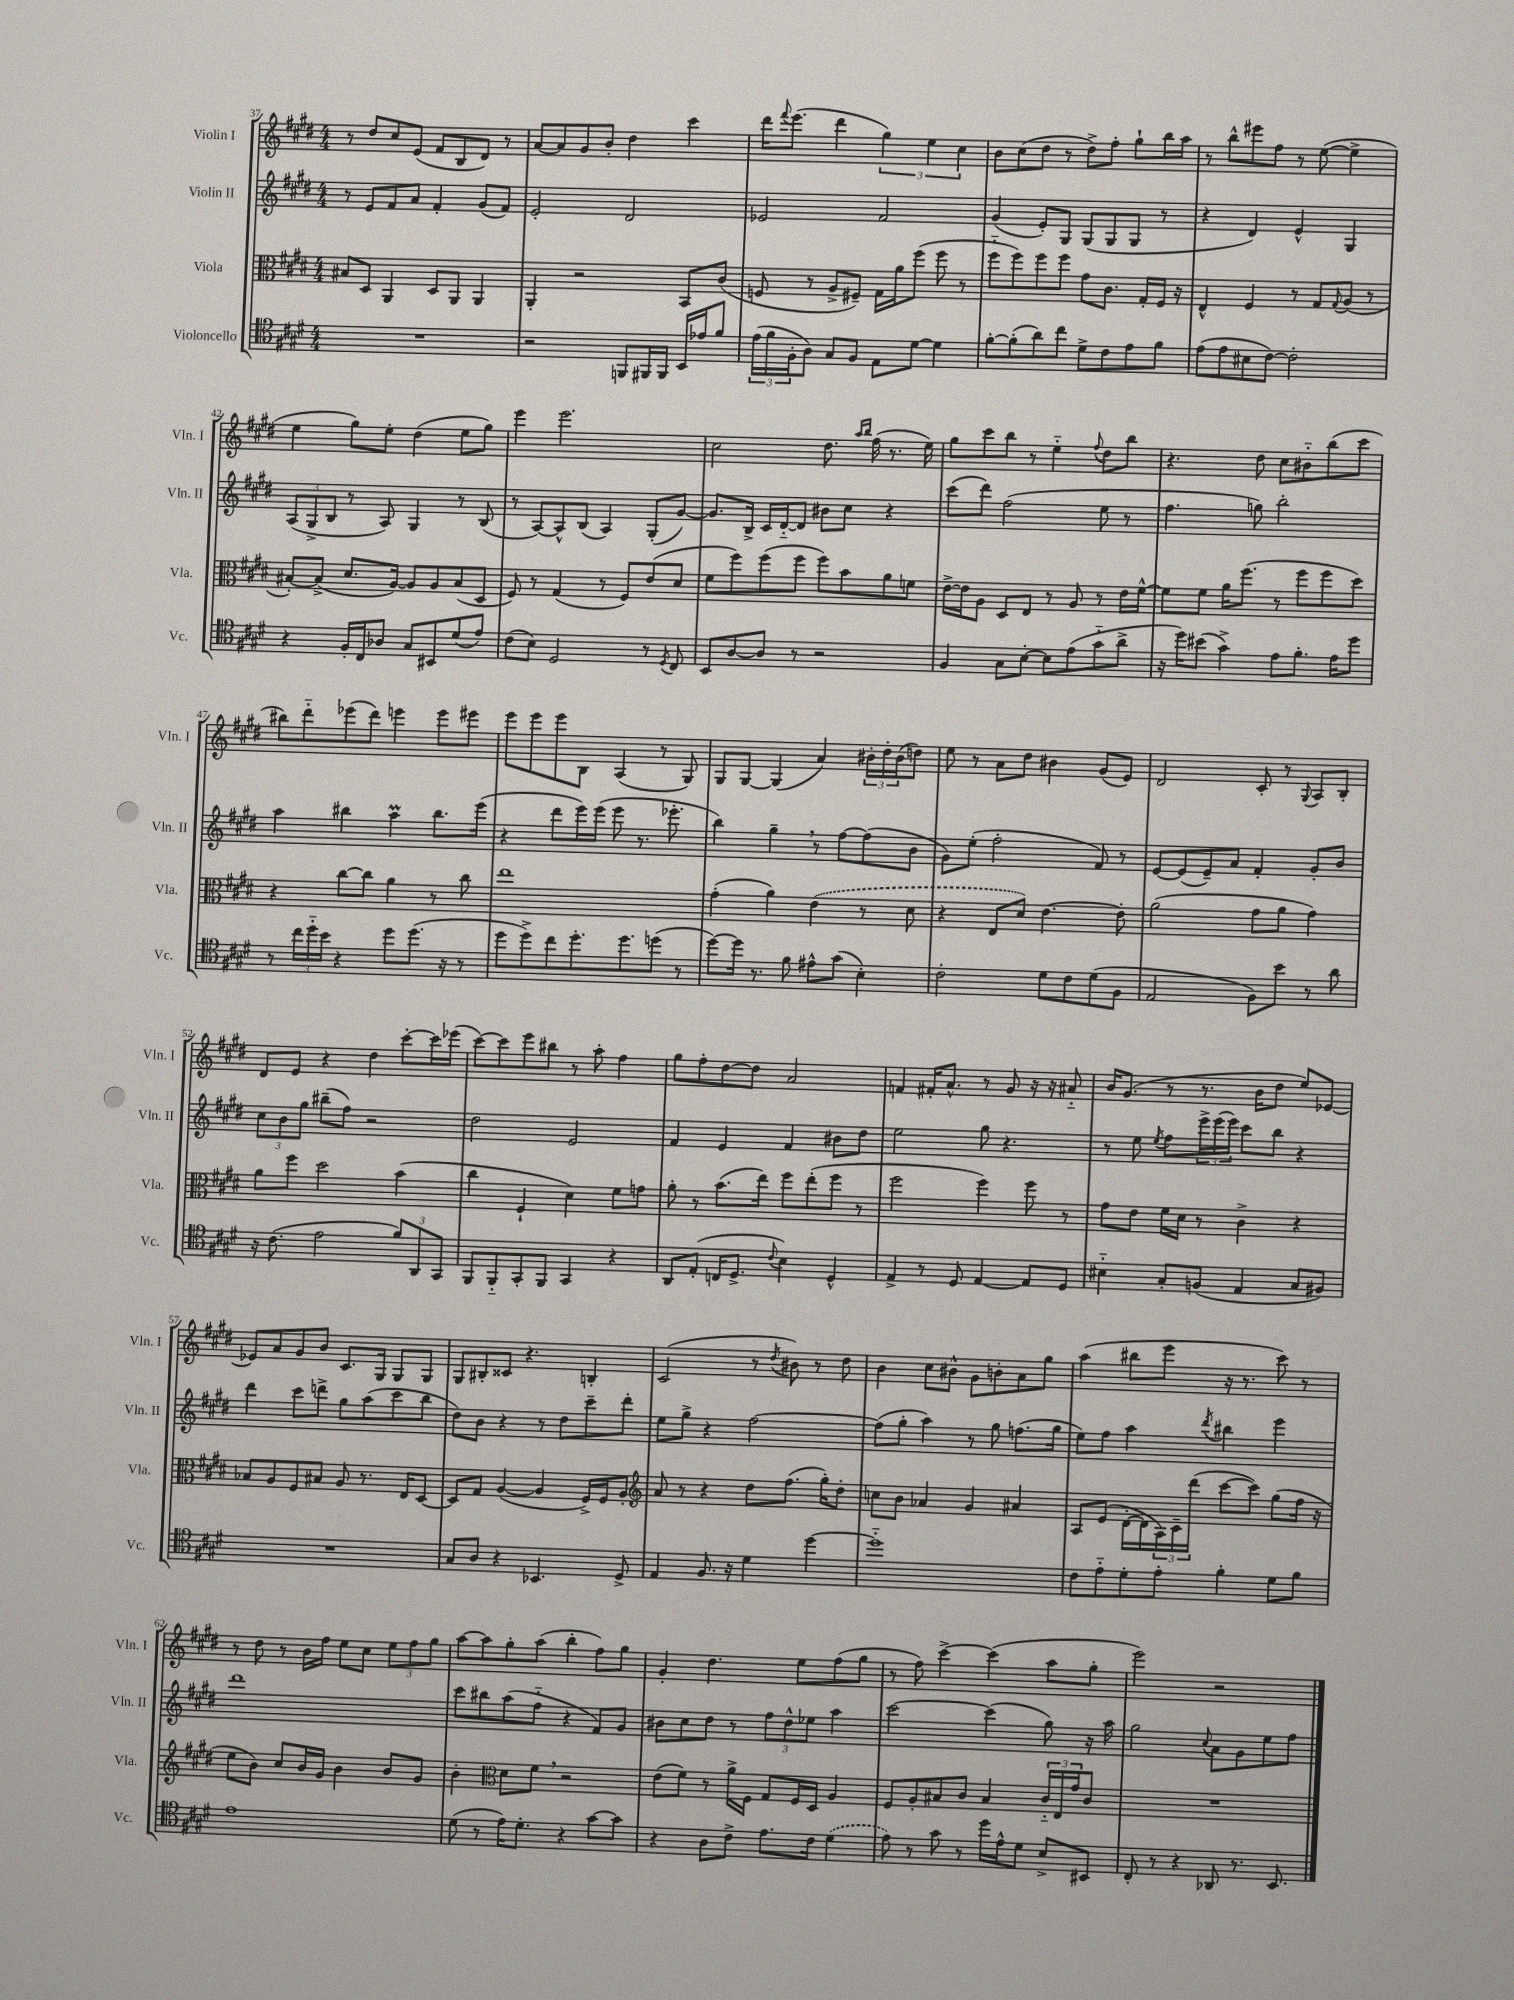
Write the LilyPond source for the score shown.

<<
\new StaffGroup <<
\new Staff = "s0" \with { instrumentName = "Violin I" shortInstrumentName = "Vln. I" } {
    \clef treble \key e \major \numericTimeSignature \time 4/4
    r8 dis''8 cis''8 e'8( fis'8 b8 dis'8) r8 |
    a'8~ a'8 gis'8 b'8-. dis''4 cis'''4 |
    dis'''16 \appoggiatura { fis'''8 } e'''8.( dis'''4 \tuplet 3/2 { gis''4) e''4 cis''4 } |
    b'8 cis''8( dis''8 r8 dis''8->) fis''8-. gis''8-! b''16 a''16 |
    r8 b''8-^ eis'''8 fis''8 r8 e''8~( e''4-> |
    e''4 gis''8) e''8-. dis''4( e''8 gis''8) |
    e'''4 e'''2. |
    cis''2 dis''8. \grace { a''16 b''16 } fis''16( r8. e''16) |
    gis''8 cis'''8 b''8 r8 e''4-_ \appoggiatura { fis''8 } dis''8 b''8 |
    r4. dis''8 cis''8 bis'8-_ b''8( cis'''8 |
    bis''8) dis'''8-_ ees'''8( dis'''8) e'''4 e'''8 eis'''8 |
    e'''8 e'''8 e'''8 b8 a4( r8 gis8) |
    gis8 gis8~ gis4( a'4) \tuplet 3/2 { bis'16-. dis''16-. bis'16( } d''8) |
    e''8 r8 a'8 dis''8 bis'4 gis'8( e'8) |
    dis'2 cis'8-. r8 \appoggiatura { gis8 } a8 b8-. |
    dis'8 e'8 r4 dis''4 cis'''8~-. cis'''16 ees'''16( |
    cis'''8~) cis'''8 e'''8 bis''8 r8 a''8-. fis''4 |
    gis''8 fis''8-. dis''8~ dis''8 a'2 |
    f'4 fis'16-. a'8.-^ r8 gis'8 r16 r16 ais'8-_ |
    b'16 gis'8.( r8 r8. b'16 dis''8 e''8) ees'8~ |
    ees'8 a'8 gis'8 b'8 cis'8. gis16 gis8 gis8 |
    gis8 bis8-. cisis'8 r4. b4-. |
    cis'2( r8 \acciaccatura { dis''8 } bis'8) r8 dis''8 |
    b'4 cis''8 bis'8-^ gis'8 b'8-. a'8 gis''8 |
    a''4( bis''8 e'''8 r16 r8. cis'''8) r8 |
    r8 dis''8 r8 b'16 fis''16 e''8 cis''8 \tuplet 3/2 { e''8 fis''8 gis''8 } |
    a''8~ a''8 gis''8-. a''8( b''4-. fis''8) gis''8 |
    gis'4-. dis''4. e''8 fis''8( gis''8 |
    r8 fis''8) cis'''4~-> cis'''4( a''8 gis''8-. |
    e'''2) r2 \bar "|." |
}
\new Staff = "s1" \with { instrumentName = "Violin II" shortInstrumentName = "Vln. II" } {
    \clef treble \key e \major \numericTimeSignature \time 4/4
    r8 e'8 fis'8 a'8 fis'4-. gis'8( fis'8) |
    e'2-. dis'2 |
    ees'2 fis'2 |
    gis'4( e'8-.) gis8 gis8( gis8 gis8 r8 |
    r4 dis'4) e'4-^ gis4 |
    \tuplet 3/2 { a8( gis8-> b8 } r8 a8) gis4 r8 b8( |
    r8 a8~) a8-^ b8( a4) gis8-.( gis'8~) |
    gis'8. b16-> cis'16 dis'16~-_ dis'8 bis'8 cis''8 r4 |
    cis'''8( dis'''8) fis''2( e''8 r8 |
    fis''4. g''8) b''2-. |
    a''4 bis''4 a''4\prall bis''8. e'''16( |
    r4 dis'''8 e'''16) e'''16( e'''8 r8. ees'''8.-. |
    b''4) gis''4-- \breathe r8 fis''8~ fis''8( b'8 |
    gis'8) e''8-.( fis''2-. fis'8) r8 |
    e'8~ e'8( e'8--) a'8 fis'4-. gis'8-. b'8 |
    \tuplet 3/2 { cis''8 b'8 gis''8 } bis''8--( fis''8) r2 |
    dis''2 e'2 |
    fis'4 e'4 fis'4 bis'8 dis''8 |
    e''2 gis''8 r4. |
    r8 e''8 \acciaccatura { e''8 } fis''8 \tuplet 3/2 { e'''16-> e'''16( e'''16) } cis'''8 b''8 r4 |
    dis'''4 cis'''8 d'''8-> gis''8 a''8( cis'''8 b''8 |
    dis''8) b'8 r4 r8 dis''8 cis'''8-- dis'''8-. |
    e''8 gis''8-> r4 fis''2~ |
    fis''8( gis''8-. a''4) r8 gis''8 f''8.( gis''16 |
    e''8) fis''8 a''4 \acciaccatura { dis'''8 } bis''4 e'''4 |
    dis'''1 |
    cis'''8 bis''8 a''8( fis''8-_ r4 fis'8) gis'8 |
    bis'8 cis''8 dis''8 r8 \tuplet 3/2 { fis''8 dis''8-^ ees''8 } a''4 |
    cis'''2~ cis'''4( gis''8) r16 a''16 |
    gis''2 \appoggiatura { cis''8 } a'8 gis'8 e''8 fis''8 \bar "|." |
}
\new Staff = "s2" \with { instrumentName = "Viola" shortInstrumentName = "Vla." } {
    \clef alto \key e \major \numericTimeSignature \time 4/4
    bis8 dis8 a,4 dis8 a,8 a,4 |
    a,4-. r2 b,8 cis'8( |
    f8 r8 a8-> fis8--) gis16 a'16 fis''8( fis''8 r8 |
    fis''8-_ fis''8) fis''8 fis''8 gis'8 cis'8. gis16-. fis16 r16 |
    e4-^ fis4 r8 gis8 \appoggiatura { gis8 } a8( r8 |
    bis8~-.) bis8->( dis'8. a16~) a8 a8 bis8( dis8 |
    fis8) r8 gis4( r8 fis8) e'8( dis'8 |
    fis'8 fis''8) fis''8( fis''8 fis''8) b'8 a'8 f'8 |
    e'16~-> e'16 a8 dis8 e8 r8 a8 r8 e'16 fis'16~-^ |
    fis'8 fis'8 a'16 fis''8.( r8 fis''8 fis''8 dis''8) |
    r4 cis''8~ cis''8 a'4 r8 cis''8 |
    e''1 |
    gis'4-.( a'4) \once \slurDashed e'4( r8 dis'8 |
    r4 e8 dis'8) e'4.~ e'8-. |
    a'2( gis'8 a'8 gis'4) |
    a'8 fis''8 dis''2 b'4( |
    cis''4 fis4-! dis'4) fis'8 g'8 |
    a'8-. r8 b'8.( e''16) fis''8 e''8-.( fis''8 r8 |
    fis''2 fis''4) fis''8 r8 |
    gis'8 e'8 fis'16 dis'16 r8 cis'4-> r4 |
    bes8 a8 fis8 bis8 a8 r8. e16 dis8~ |
    dis8 gis8 a4~( a4 fis16->) fis16 a8-. |
    \clef treble a'8 r8 r4 dis''8 fis''8.( gis''16-.) dis''8-. |
    c''8 b'8 aes'4 gis'4 ais'4 |
    a8 e'8( dis'16~-. dis'16 \tuplet 3/2 { a16) cis'16-- dis'''16( } cis'''8~ cis'''8) gis''8( fis''16 r16 |
    e''8 b'8) cis''8 b'16 gis'16 b'4 b'8 gis'8 |
    b'4-. \clef alto dis'8 fis'8 \breathe r2 |
    e'8( fis'8) r8 a'16-> fis16 gis8 fis16 dis16 a4 |
    fis8 a8-. bis8 cis'8 bis4 \tuplet 3/2 { cis'16-_ e16 gis'16 } cis'8 |
    R1 \bar "|." |
}
\new Staff = "s3" \with { instrumentName = "Violoncello" shortInstrumentName = "Vc." } {
    \clef tenor \key e \major \numericTimeSignature \time 4/4
    R1 |
    r2 f,8 fis,16 fis,16 b,16 ees'16 fis'8 |
    \tuplet 3/2 { e'16( fis'16 fis16-. } a8) gis8 fis8 e8 dis'8~ dis'4 |
    fis'8~-. fis'8-.( a'8) cis''8 dis'8-> cis'8 e'8 fis'8 |
    e'8( e'8 bis8 cis'8~) cis'2-. |
    r4 fis16-. cis16 aes8 gis8 bis,8 dis'8( e'8) |
    cis'8( b8) dis2 r8 \acciaccatura { dis8 } cis8 |
    b,8 a8~ a8 r8 r2 |
    fis4 gis8 b8~-. b8 e'8( gis'8-_ a'8-> |
    r16 dis''16) bis'8( gis'4->) e'8 fis'8.-. e'16 dis''8 |
    r8 \tuplet 3/2 { cis''16 dis''16-_ b'16 } r4 dis''8 dis''8.( r16 r8 |
    dis''8 dis''8->) cis''8 dis''8.-. dis''8. d''8( r8 |
    dis''8~) dis''16 r8. fis'8 eis'8-^ gis'8( b4-.) |
    cis'2-. dis'8 cis'8 dis'8( fis8 |
    e2 fis8) b'8 r8 a'8 |
    r16 cis'8.( e'2 \tuplet 3/2 { fis'8) a,8 gis,8 } |
    fis,8 fis,8-_ gis,8-. fis,8 gis,4 r4 |
    a,8 e8-.( c16 dis8.-> \appoggiatura { cis'8 } b4) dis4-^ |
    e4-> r8 dis8 e4~ e8 dis8 |
    bis4-_ gis8-. f8( e4 gis8 fis8) |
    R1 |
    gis8 a8 r4 bes,4. dis8-> |
    e4 fis8. r16 dis'4 dis''4~ |
    dis''1-_ |
    cis'8 e'8-_ dis'8-. e'8-. fis'4-. dis'8 fis'8 |
    e'1 |
    dis'8( r8 e'16) dis'8.-. r4 gis'8~ gis'8 |
    r4 a8 cis'8-> e'8. cis'16 \once \slurDashed dis'4( |
    e'8) r8 gis'8 r8 dis''16 e'16-^ dis'8 b8-> bis,8 |
    cis8-. r8 r4 aes,8 r8. b,8. \bar "|." |
}
>>
>>
\layout { \context { \Score currentBarNumber = #37 } }
